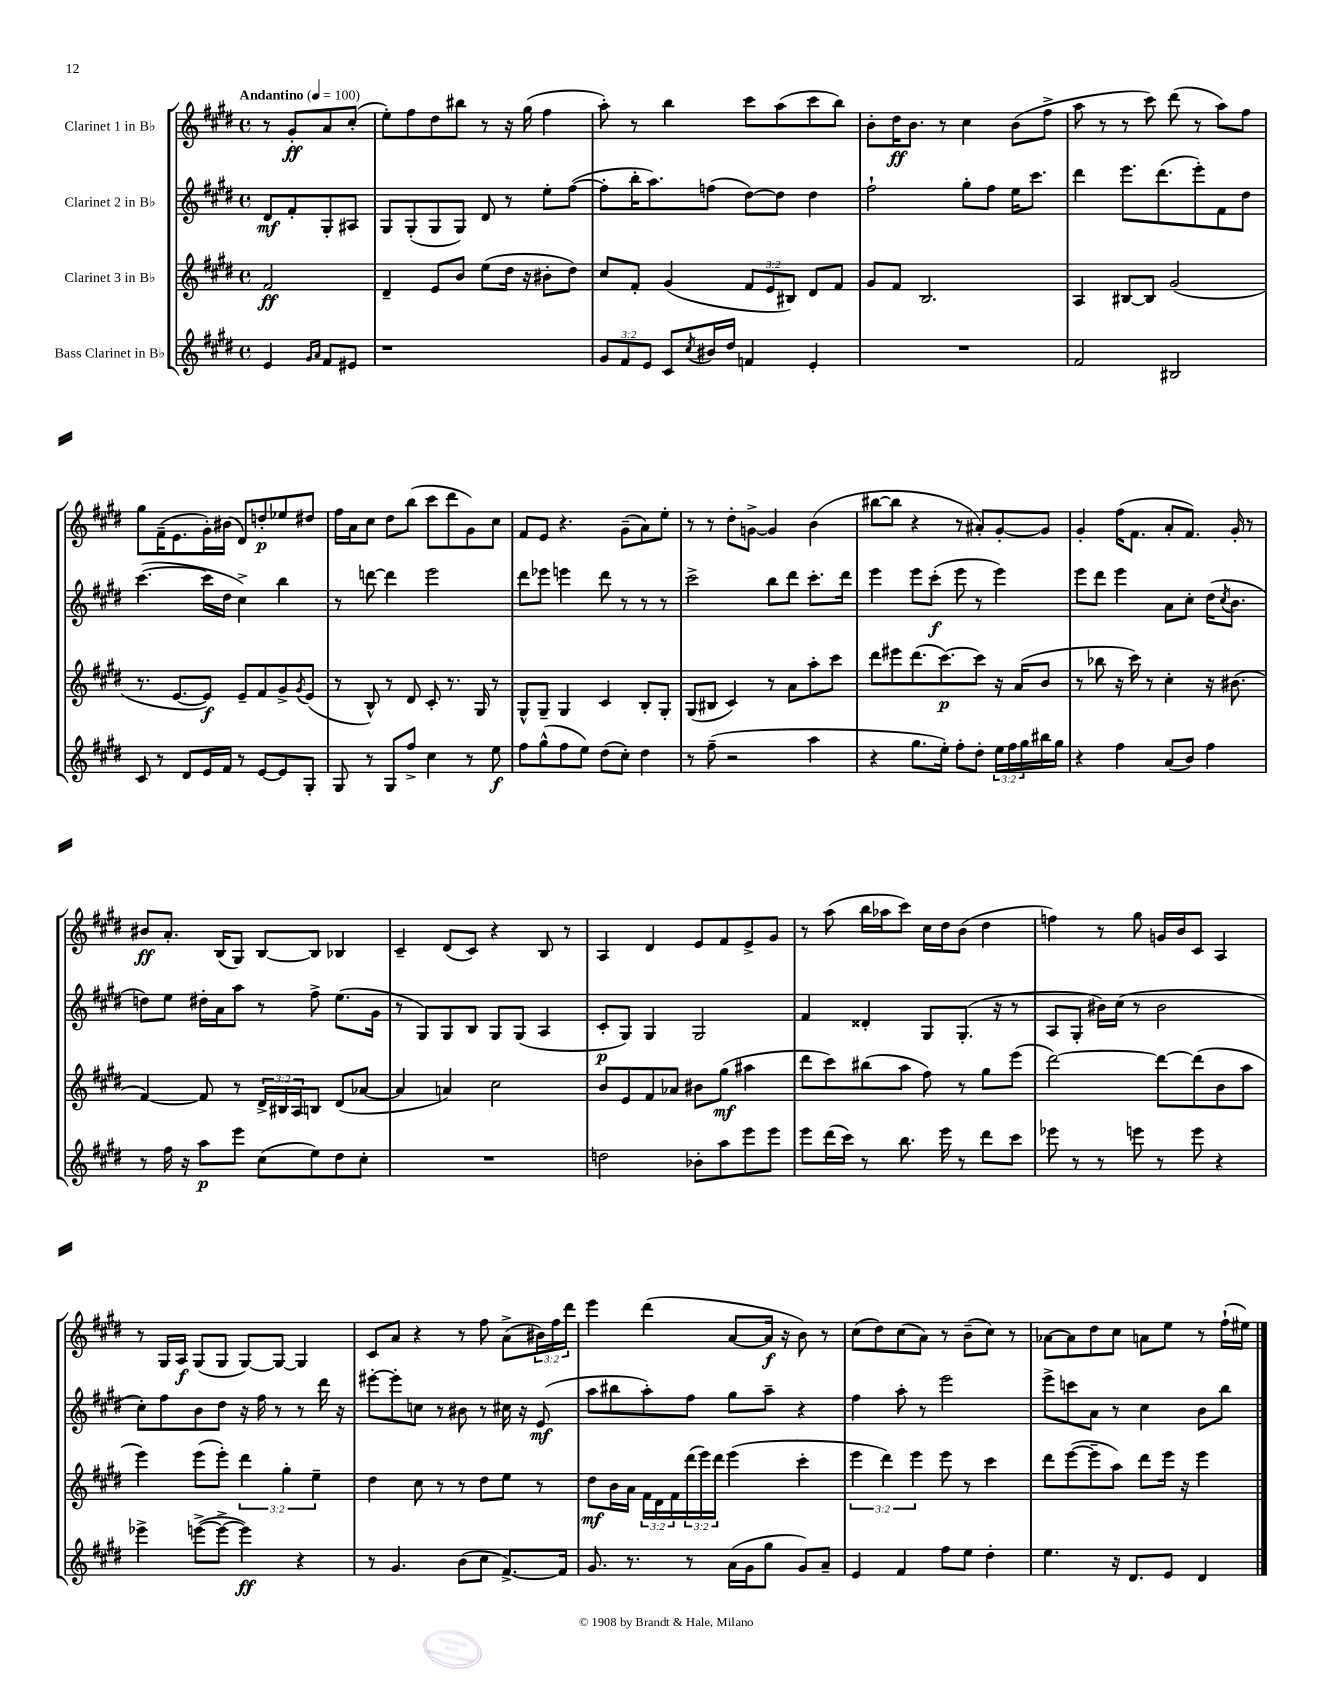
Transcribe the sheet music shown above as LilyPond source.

<<
\new StaffGroup <<
\new Staff = "s0" \with { instrumentName = "Clarinet 1 in Bb" } {
    \clef treble \key e \major \defaultTimeSignature \time 4/4 \override Staff.TupletNumber.text = #tuplet-number::calc-fraction-text \partial 2 \tempo "Andantino" 4 = 100
    r8 gis'8-.\ff a'8 cis''8-.( |
    e''8-.) fis''8 dis''8 bis''8 r8 r16 gis''16( fis''4 |
    a''8-.) r8 b''4 cis'''8 a''8( cis'''8 b''8) |
    b'8-. dis''16\ff b'8. r8 cis''4 b'8( fis''8-> |
    a''8 r8 r8 cis'''8) dis'''8( r8 a''8) fis''8 |
    gis''8 fis'16--( e'8. gis'16-.) bis'16( dis'8) d''8-.\p ees''8 dis''8 |
    fis''16 a'16 cis''8 dis''8 b''8( cis'''8 dis'''8 gis'8) cis''8 |
    fis'8 e'8 r4. gis'8--( a'8) e''8-. |
    r8 r8 dis''8-. g'8~-> g'4 b'4( |
    bis''8~ bis''8 r4 r8 ais'8-.) gis'8~-. gis'8 |
    gis'4-. fis''16( fis'8. a'8-. fis'8.) gis'16-. r8 |
    bis'8\ff a'8.-. b16( gis8) b8~ b8 bes4 |
    cis'4-- dis'8( cis'8) r4 b8 r8 |
    a4 dis'4 e'8 fis'8 e'8-> gis'8 |
    r8 a''8( b''16 aes''16 cis'''8) cis''16 dis''16 b'8( dis''4 |
    f''4) r8 gis''8 g'16 b'16 cis'8 a4 |
    r8 gis16 a16\f gis8( gis8 gis8~) gis8~ gis4 |
    cis'8 a'8 r4 r8 fis''8 a'8->( \tuplet 3/2 { bis'16) fis''16 dis'''16 } |
    e'''4 dis'''4( a'8~ a'16\f r16 b'8) r8 |
    cis''8( dis''8) cis''8( a'8) r8 b'8--( cis''8) r8 |
    aes'8~ aes'8 dis''8 cis''8 a'8 e''8 r8 fis''16-!( eis''16) \bar "|." |
}
\new Staff = "s1" \with { instrumentName = "Clarinet 2 in Bb" } {
    \clef treble \key e \major \defaultTimeSignature \time 4/4 \partial 2
    dis'8\mf fis'8-. gis8-. ais8 |
    gis8 gis8-.( gis8 gis8) dis'8 r8 e''8-. fis''8~( |
    fis''8-. b''16-. a''8.) f''8( dis''8~) dis''8 dis''4 |
    fis''2-! gis''8-. fis''8 e''16 cis'''8. |
    dis'''4 e'''8. dis'''8.( e'''8-.) fis'8 dis''8 |
    cis'''4.~( cis'''16 dis''16 cis''4->) b''4 |
    r8 d'''8~ d'''4 e'''2 |
    dis'''8 ees'''8 e'''4 dis'''8 r8 r8 r8 |
    cis'''2-> b''8 dis'''8 cis'''8.-. dis'''16 |
    e'''4 e'''8 cis'''8-.\f( e'''8 r8 e'''4) |
    e'''8 dis'''8 e'''4 a'8 cis''8-. dis''16( \acciaccatura { cis''8 } b'8. |
    d''8) e''8 dis''16-. a'16 a''8 r8 fis''8-> e''8.( gis'16 |
    r8 gis8) gis8 b8 gis8 gis8( a4 |
    cis'8-.\p gis8) gis4 gis2 |
    fis'4 disis'4-. gis8 gis8.-.( r16 r8 |
    a8 gis8-. bis'16) cis''16( r8 bis'2 |
    cis''8-.) fis''8 b'8 dis''8 r16 fis''16 r8 r8 dis'''16 r16 |
    eis'''8~-. eis'''8-. c''8 r8 bis'8 r8 cis''16 r16 e'8\mf( |
    a''8 bis''8 a''8-.) fis''8 gis''8 a''8-- r4 |
    fis''4 a''8-. r8 e'''2 |
    e'''8-> c'''8 a'8 r8 cis''4 b'8 b''8 \bar "|." |
}
\new Staff = "s2" \with { instrumentName = "Clarinet 3 in Bb" } {
    \clef treble \key e \major \defaultTimeSignature \time 4/4 \override Staff.TupletNumber.text = #tuplet-number::calc-fraction-text \partial 2
    fis'2\ff |
    dis'4-- e'8 b'8 e''8( dis''16 r16 bis'8-. dis''8) |
    cis''8 fis'8-. gis'4( \tuplet 3/2 { fis'8 e'8 bis8) } dis'8 fis'8 |
    gis'8 fis'8 b2. |
    a4 bis8~ bis8 gis'2( |
    r8. e'8.~ e'8\f) e'8-- fis'8 gis'8-> \acciaccatura { gis'8 } e'8( |
    r8 b8-^) r8 dis'8 cis'8-. r8. gis16 r8 |
    gis8-^ gis8-- gis4 cis'4 b8-. gis8-. |
    gis8( bis8 cis'4) r8 a'8 a''8-. cis'''8 |
    dis'''8 eis'''8 dis'''8.( cis'''8.~\p) cis'''8 r16 a'16( b'8 |
    r8 bes''8 r16 cis'''16) r8 cis''4-. r16 bis'8.( |
    fis'4~) fis'8 r8 \tuplet 3/2 { dis'16-> bis16 a16 } b8 dis'8( aes'8~ |
    aes'4 a'4) cis''2 |
    b'8 e'8 fis'8 aes'8 bis'8 gis''8\mf( ais''4 |
    dis'''8 cis'''8) bis''8( a''8 fis''8) r8 gis''8 e'''8( |
    dis'''2~) dis'''8~ dis'''8( b'8 a''8 |
    e'''4) e'''8( e'''8-.) \tuplet 3/2 { dis'''4 gis''4-. e''4-- } |
    dis''4 cis''8 r8 r8 dis''8 e''8 r8 |
    dis''8\mf b'16 a'16 \tuplet 3/2 { fis'16 dis'16 fis'16 } \tuplet 3/2 { dis'''16( e'''16) dis'''16 } e'''4( cis'''4-. |
    \tuplet 3/2 { e'''4 dis'''4) e'''4 } e'''8 r8 cis'''4 |
    dis'''8 e'''8~( e'''8-- a''8) dis'''8 e'''16 r16 e'''4 \bar "|." |
}
\new Staff = "s3" \with { instrumentName = "Bass Clarinet in Bb" } {
    \clef treble \key e \major \defaultTimeSignature \time 4/4 \override Staff.TupletNumber.text = #tuplet-number::calc-fraction-text \partial 2
    e'4 \grace { gis'16 a'16 } fis'8 eis'8 |
    r1 |
    \tuplet 3/2 { gis'8 fis'8 e'8 } cis'8 \acciaccatura { cis''8 } bis'16 dis''16 f'4 e'4-. |
    R1 |
    fis'2 bis2 |
    cis'8 r8 dis'8 e'16 fis'16 r8 e'8~ e'8 gis8-. |
    gis8 r8 gis8 fis''8-> cis''4 r8 e''8\f |
    fis''8 gis''8-^( fis''8 e''8) dis''8( cis''8-.) dis''4 |
    r8 fis''8--( r2 a''4 |
    r4 gis''8. e''16-.) fis''8-. dis''8-. \tuplet 3/2 { e''16 fis''16 gis''16 } bis''16 gis''16 |
    r4 fis''4 a'8( b'8) fis''4 |
    r8 fis''16 r16 a''8\p e'''8 cis''8( e''8) dis''8 cis''8-. |
    R1 |
    d''2 bes'8-. a''8 e'''8 e'''8 |
    e'''8 dis'''16( cis'''16) r8 b''8. e'''16 r8 dis'''8 cis'''8 |
    ees'''8 r8 r8 e'''8 r8 e'''8 r4 |
    ees'''4-> e'''8~->( e'''8~-> e'''4\ff) r4 |
    r8 gis'4. b'8( cis''8 fis'8.~->) fis'16 |
    gis'8. r8. r8 a'16( gis'16 gis''8 gis'8) a'8-- |
    e'4 fis'4 fis''8 e''8 dis''4-. |
    e''4. r16 dis'8. e'8 dis'4 \bar "|." |
}
>>
>>
\layout { \context { \Score \remove "Bar_number_engraver" } }
